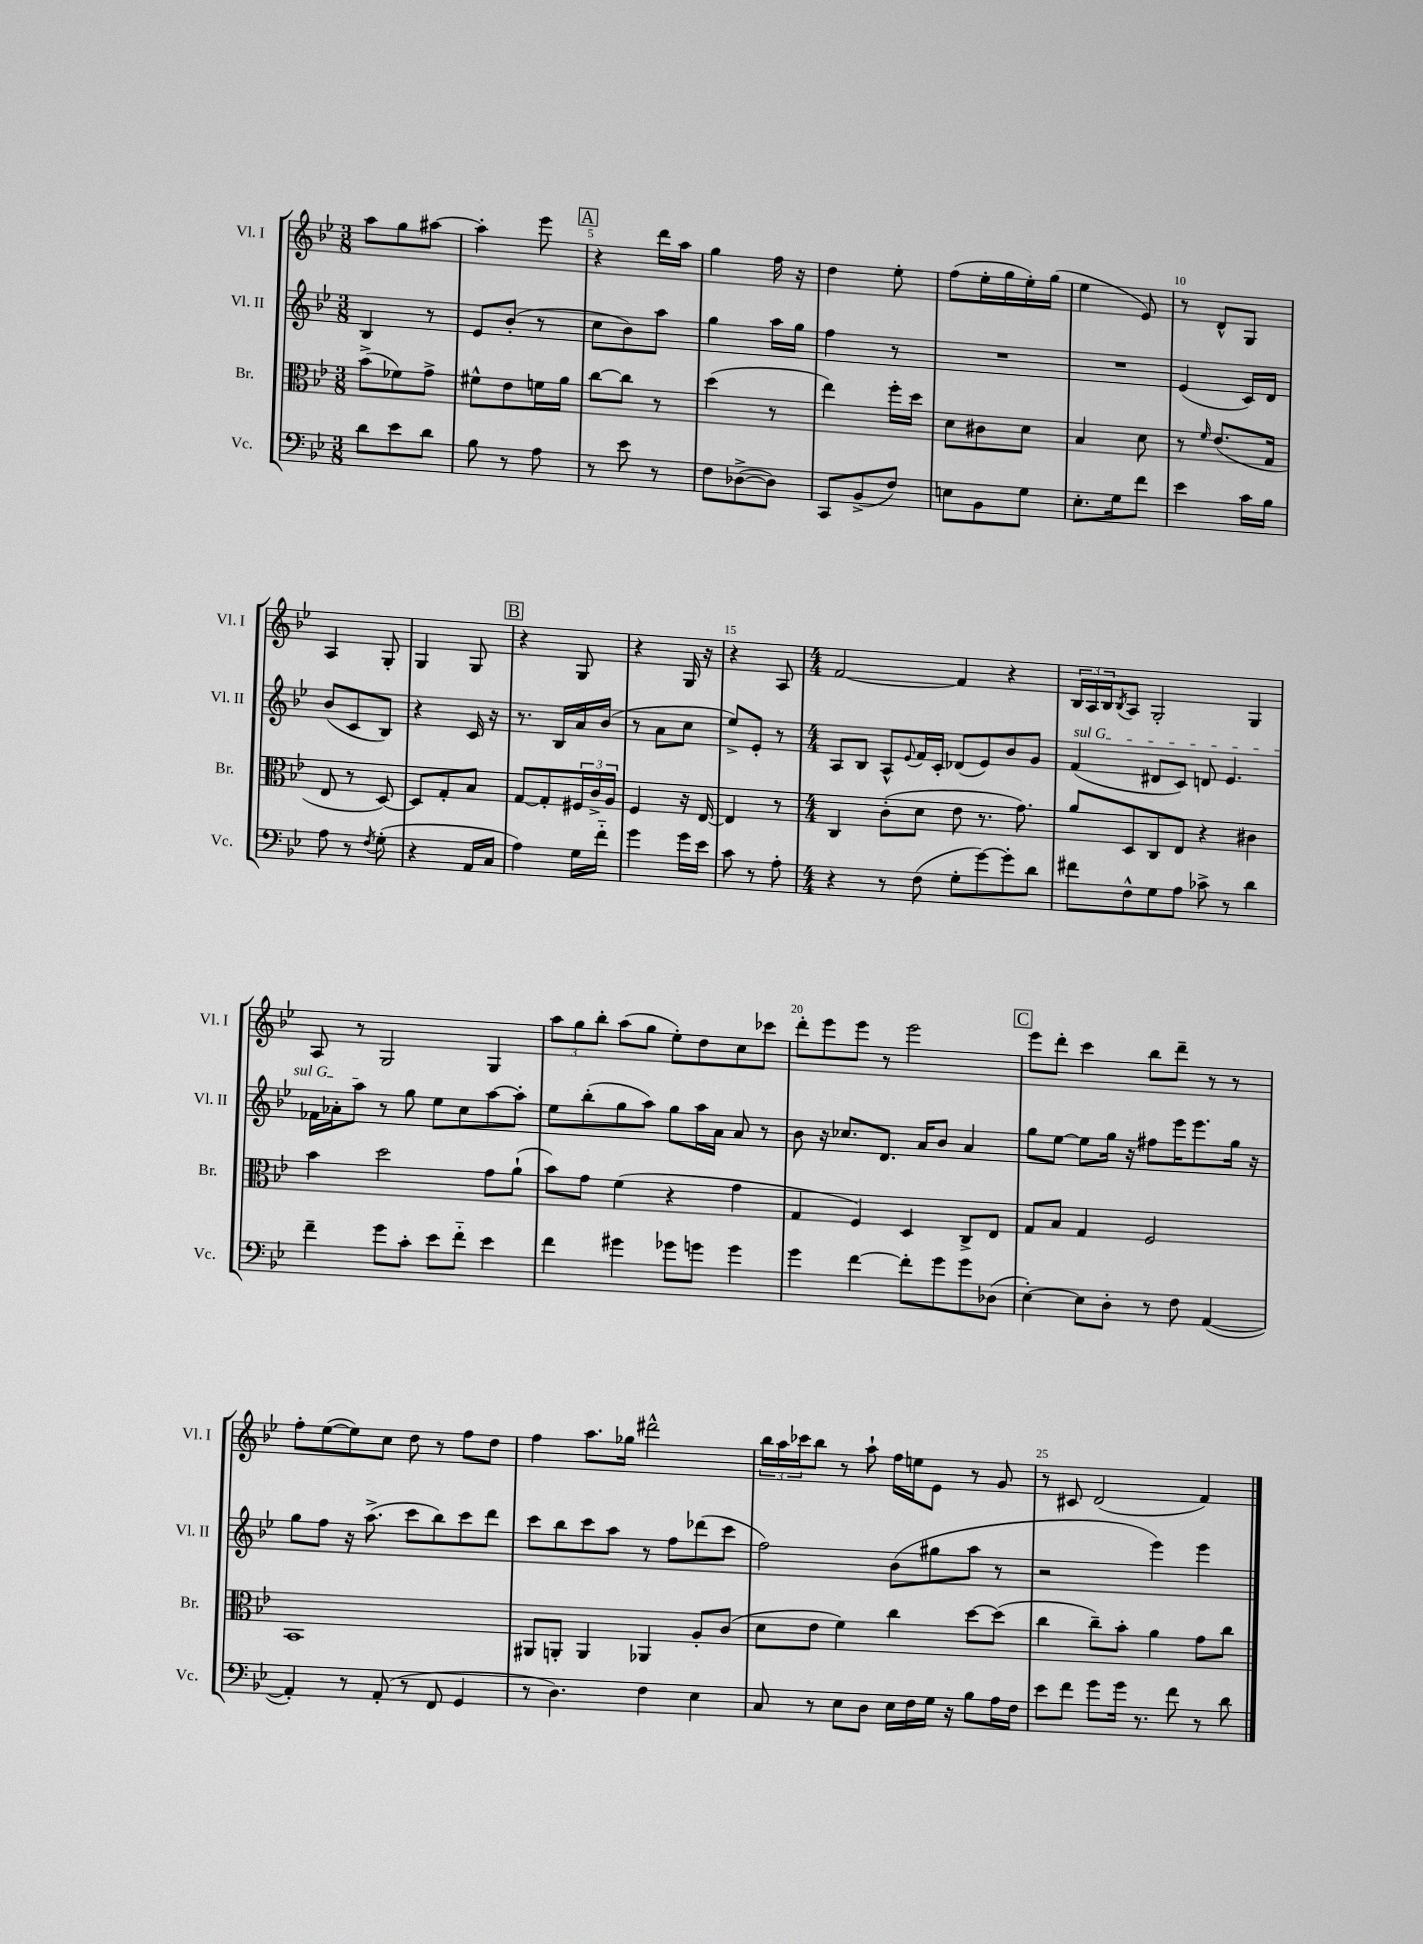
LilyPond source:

<<
\new StaffGroup <<
\new Staff = "s0" \with { instrumentName = "Vl. I" shortInstrumentName = "Vl. I" } {
    \clef treble \key bes \major \numericTimeSignature \time 3/8
    a''8 g''8 ais''8~ |
    ais''4-. ees'''8 |
    \mark \markup { \box "A" } r4 d'''16 a''16 |
    g''4 f''16 r16 |
    d''4 ees''8-. |
    f''8( ees''16-. g''16 ees''16-.) g''16( |
    ees''4 ees'8) |
    r8 d'8-^ g8 |
    a4 g8-. |
    g4 g8 |
    \mark \markup { \box "B" } r4 g8 |
    r4 g16 r16 |
    r4 a8 |
    \numericTimeSignature \time 4/4 f'2~ f'4 r4 |
    \tuplet 3/2 { bes16 a16 bes16 } \acciaccatura { bes8 } a8 g2-. g4 |
    a8 r8 g2 g4 |
    \tuplet 3/2 { a''8 g''8 bes''8-. } a''8( g''8 ees''8-.) d''8 c''8 ces'''8 |
    d'''8-. ees'''8 ees'''8 r8 ees'''2 |
    \mark \markup { \box "C" } ees'''8 d'''8-. c'''4 bes''8 d'''8-- r8 r8 |
    f''8-. ees''8~( ees''8) c''8 d''8 r8 f''8 d''8 |
    f''4 a''8. ges''16 dis'''2-^ |
    \tuplet 3/2 { bes''16 a''16 ces'''16 } bes''8 r8 a''8-! f''16 e''16 ees'8 r8 g'8 |
    r8 cis'8 d'2( f'4) \bar "|." |
}
\new Staff = "s1" \with { instrumentName = "Vl. II" shortInstrumentName = "Vl. II" } {
    \clef treble \key bes \major \numericTimeSignature \time 3/8
    bes4 r8 |
    ees'8 bes'8-.( r8 |
    \mark \markup { \box "A" } c''8 bes'8) a''8 |
    g''4 a''16 g''16 |
    f''4 r8 |
    R4. |
    R4. |
    ees'4( c'16) d'16 |
    bes'8( c'8 bes8) |
    r4 c'16 r16 |
    \mark \markup { \box "B" } r8. bes16 a'16 bes'16( |
    r8 a'8 c''8 |
    ees''8->) ees'8-. r8 |
    \numericTimeSignature \time 4/4 a8 bes8 a8-^ \appoggiatura { ees'8 } f'16 c'16-. des'8( ees'8) bes'8 g'8 |
    \once \override TextSpanner.bound-details.left.text = \markup { \italic "sul G" } f'4\startTextSpan( dis'8 c'8) d'8 ees'4. |
    fes'16 aes'16-. a''8\stopTextSpan r8 g''8 ees''8 c''8 a''8~ a''8-. |
    ees''8 bes''8-.( g''8 a''8) g''8 a''16 a'16 a'8 r8 |
    bes'8 r16 ces''8. d'8. a'16 bes'8 a'4 |
    \mark \markup { \box "C" } g''8 ees''8~ ees''8 g''16 r16 fis''8 ees'''16 ees'''8. g''16 r16 |
    g''8 f''8 r16 a''8.->( c'''8 bes''8) c'''8 d'''8 |
    c'''8 bes''8 c'''8 a''8 r8 f''8 des'''8( c'''8 |
    f''2) bes'8( gis''8 a''8 r8 |
    r2 ees'''4) ees'''4 \bar "|." |
}
\new Staff = "s2" \with { instrumentName = "Br." shortInstrumentName = "Br." } {
    \clef alto \key bes \major \numericTimeSignature \time 3/8
    bes'8->( fes'8) g'8-> |
    fis'8-^ ees'8 f'16 a'16 |
    \mark \markup { \box "A" } c''8~ c''8 r8 |
    d''4( r8 |
    ees''4) f''16-. d''16 |
    d'8 cis'8 d'8 |
    bes4 d'8 |
    r8 \grace { f'16 } ees'8.( g16 |
    ees8 r8 d8~) |
    d8 g8-. bes8 |
    \mark \markup { \box "B" } g8~ g8-. \tuplet 3/2 { fis16 c'16-> a16 } |
    f4 r16 ees16~ |
    ees4 r8 |
    \numericTimeSignature \time 4/4 c4 c'8-.( d'8 ees'8 r8. g'8.) |
    a'8 d8 c8 ees8 r4 cis'4 |
    bes'4 d''2 g'8 a'8-!( |
    bes'8) g'8 f'4( r4 g'4 |
    g4 f4) d4 c8-> ees8 |
    \mark \markup { \box "C" } g8 bes8 g4 f2 |
    bes,1 |
    ais,8 a,8-. a,4 aes,4 a8-. c'8( |
    d'8 ees'8 f'4) c''4 d''8~ d''8( |
    c''4 c''8--) bes'8-. a'4 g'8 c''8 \bar "|." |
}
\new Staff = "s3" \with { instrumentName = "Vc." shortInstrumentName = "Vc." } {
    \clef bass \key bes \major \numericTimeSignature \time 3/8
    d'8 ees'8 d'8 |
    bes8 r8 a8 |
    \mark \markup { \box "A" } r8 ees'8 r8 |
    f8 des8~->( des8) |
    c,8 bes,8->( f8) |
    e8 bes,8 g8 |
    ees8.-. g16 f'8 |
    ees'4 c'16 bes16 |
    a8 r8 \acciaccatura { f8 } g8-.( |
    r4 a,16 c16 |
    \mark \markup { \box "B" } a4) g16 f'16-_ |
    g'4 g'16 ees'16 |
    c'8 r8 a8-. |
    \numericTimeSignature \time 4/4 r4 r8 f8( g8-. g'8~) g'8-. d'8 |
    fis'8 f8-^ g8 a8 ces'8-> r8 d'4 |
    f'4-- g'8 c'8-. ees'8 f'8-_ ees'4 |
    f'4 gis'4 ges'8 g'8 g'4 |
    g'4 f'4~ f'8-. g'8 g'8 des8( |
    \mark \markup { \box "C" } ees4~-.) ees8 d8-. r8 f8 a,4~( |
    a,4-.) r8 a,8-.( r8 f,8 g,4 |
    r8 d4.) f4 ees4 |
    c8 r8 ees8 d8 ees16 f16 g16 r16 bes8 a16 f16 |
    ees'8 f'8 g'8 g'16 r8. f'8 r8 d'8 \bar "|." |
}
>>
>>
\layout { \context { \Score currentBarNumber = #3 \override BarNumber.break-visibility = ##(#f #t #t) barNumberVisibility = #(every-nth-bar-number-visible 5) } }
